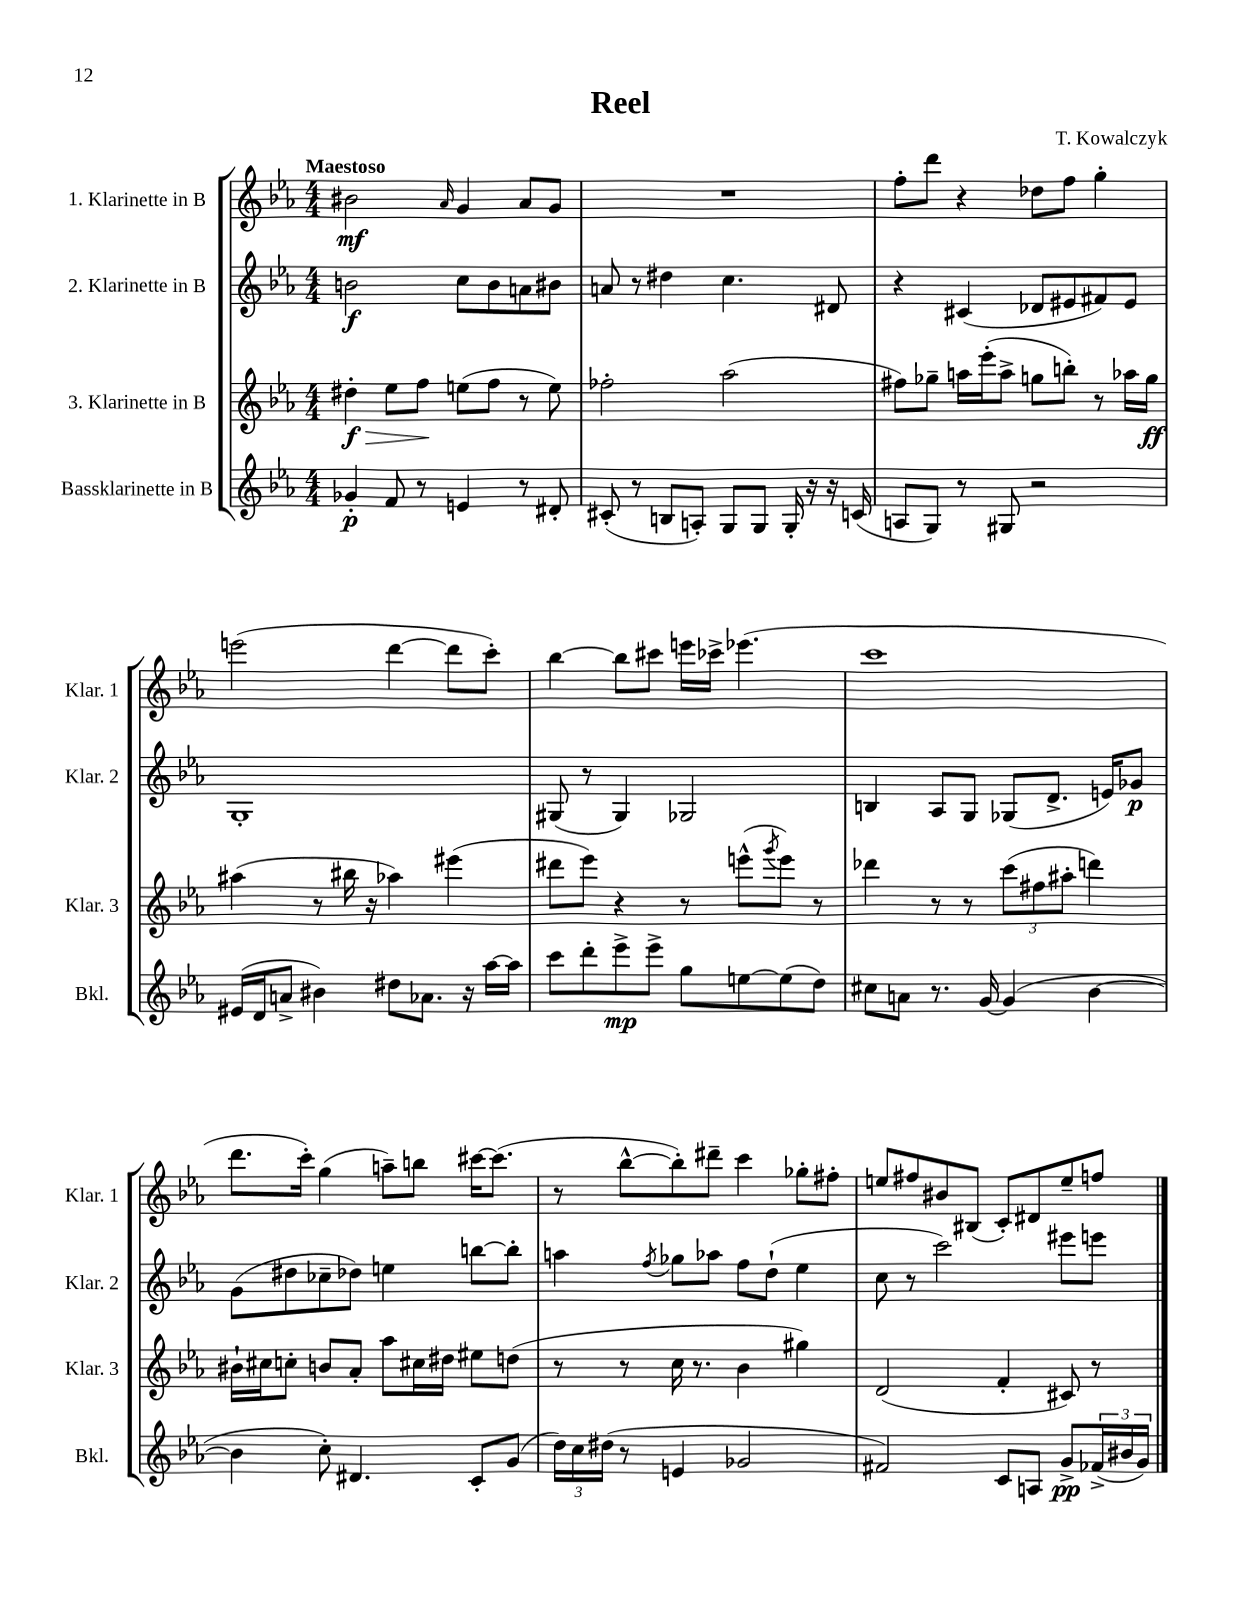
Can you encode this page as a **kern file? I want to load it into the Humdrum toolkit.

**kern	**kern	**kern	**kern
*staff4	*staff3	*staff2	*staff1
*clefG2	*clefG2	*clefG2	*clefG2
*k[b-e-a-]	*k[b-e-a-]	*k[b-e-a-]	*k[b-e-a-]
*M4/4	*M4/4	*M4/4	*M4/4
4g-'	4dd#'	2b	2b#
8f	8ee-	.	.
8r	8ff	.	.
.	.	.	16qqa-
4e	(8ee	8cc	4g
.	8ff	8b	.
8r	8r	8a	8a-
8d#'	8ee)	8b#	8g
=	=	=	=
(8c#'	2ff-'	8a	1r
8r	.	8r	.
8B	.	4dd#	.
8A')	.	.	.
8G	(2aa-	4.cc	.
8G	.	.	.
16G'	.	.	.
16r	.	.	.
16r	.	8d#	.
(16c	.	.	.
=	=	=	=
8A	8ff#)	4r	8ff'
8G)	8gg-~	.	8ddd
8r	16aa	(4c#	4r
.	(16eee-'	.	.
8G#	8aa^	.	.
2r	8gg	8d-	8dd-
.	8bb')	8e#	8ff
.	8r	8f#)	4gg'
.	16aa-	8e#	.
.	16gg	.	.
=	=	=	=
(16e#	(4aa#	1G'	(2eee
16d	.	.	.
8a^	.	.	.
4b#)	8r	.	.
.	16bb#	.	.
.	16r	.	.
8dd#	4aa-)	.	[4ddd
8.a-	.	.	.
.	(4eee#	.	8ddd]
16r	.	.	.
[16aa-	.	.	8ccc')
16aa-]	.	.	.
=	=	=	=
8ccc	8ddd#	(8G#	[4bb-
8ddd'	8eee-)	8r	.
8eee-^	4r	4G#)	8bb-]
8eee-^	.	.	8ccc#
8gg	8r	2G-	16eee
.	.	.	16ccc-^
[8ee	(8eee^^	.	(4.eee-
.	8qggg	.	.
(8ee]	8eee)	.	.
8dd)	8r	.	.
=	=	=	=
8cc#	4ddd-	4B	1ccc
8a	.	.	.
8.r	8r	8A-	.
.	8r	8G	.
[16g	.	.	.
(4g]	(12ccc	(8G-	.
.	12ff#	.	.
.	.	8.d^	.
.	12aa#'	.	.
[4b-	4ddd)	.	.
.	.	16e)	.
.	.	8g-	.
=	=	=	=
4b-]	16b#`	(8g	8.ddd
.	16cc#	.	.
.	8cc'	8dd#	.
.	.	.	16ccc')
8cc')	8b	8cc-~	(4gg
4.d#	8a-'	8dd-)	.
.	8aa-	4ee	8aa~)
.	16cc#	.	8bb
.	16dd#	.	.
8c'	8ee#	[8bb	[16ccc#
.	.	.	(8.ccc#]
(8g	(8dd	8bb']	.
=	=	=	=
24dd)	8r	4aa	8r
24cc	.	.	.
(24dd#	.	.	.
8r	8r	.	[8bb-^^
.	.	8qff	.
4e	16cc	8gg-	8bb-'])
.	8.r	.	.
.	.	8aa-	8ddd#~
2g-	4b-	8ff	4ccc
.	.	(8dd`	.
.	4gg#)	4ee-	8gg-'
.	.	.	8ff#'
=	=	=	=
2f#)	(2d	8cc	8ee
.	.	8r	8ff#
.	.	2ccc)	8b#
.	.	.	(8B#
8c	4f'	.	8c')
8A	.	.	8d#
8g^	8c#)	8eee#	8ee~
(24f-^	8r	8eee	8ff
24b#	.	.	.
24g)	.	.	.
==	==	==	==
*-	*-	*-	*-
